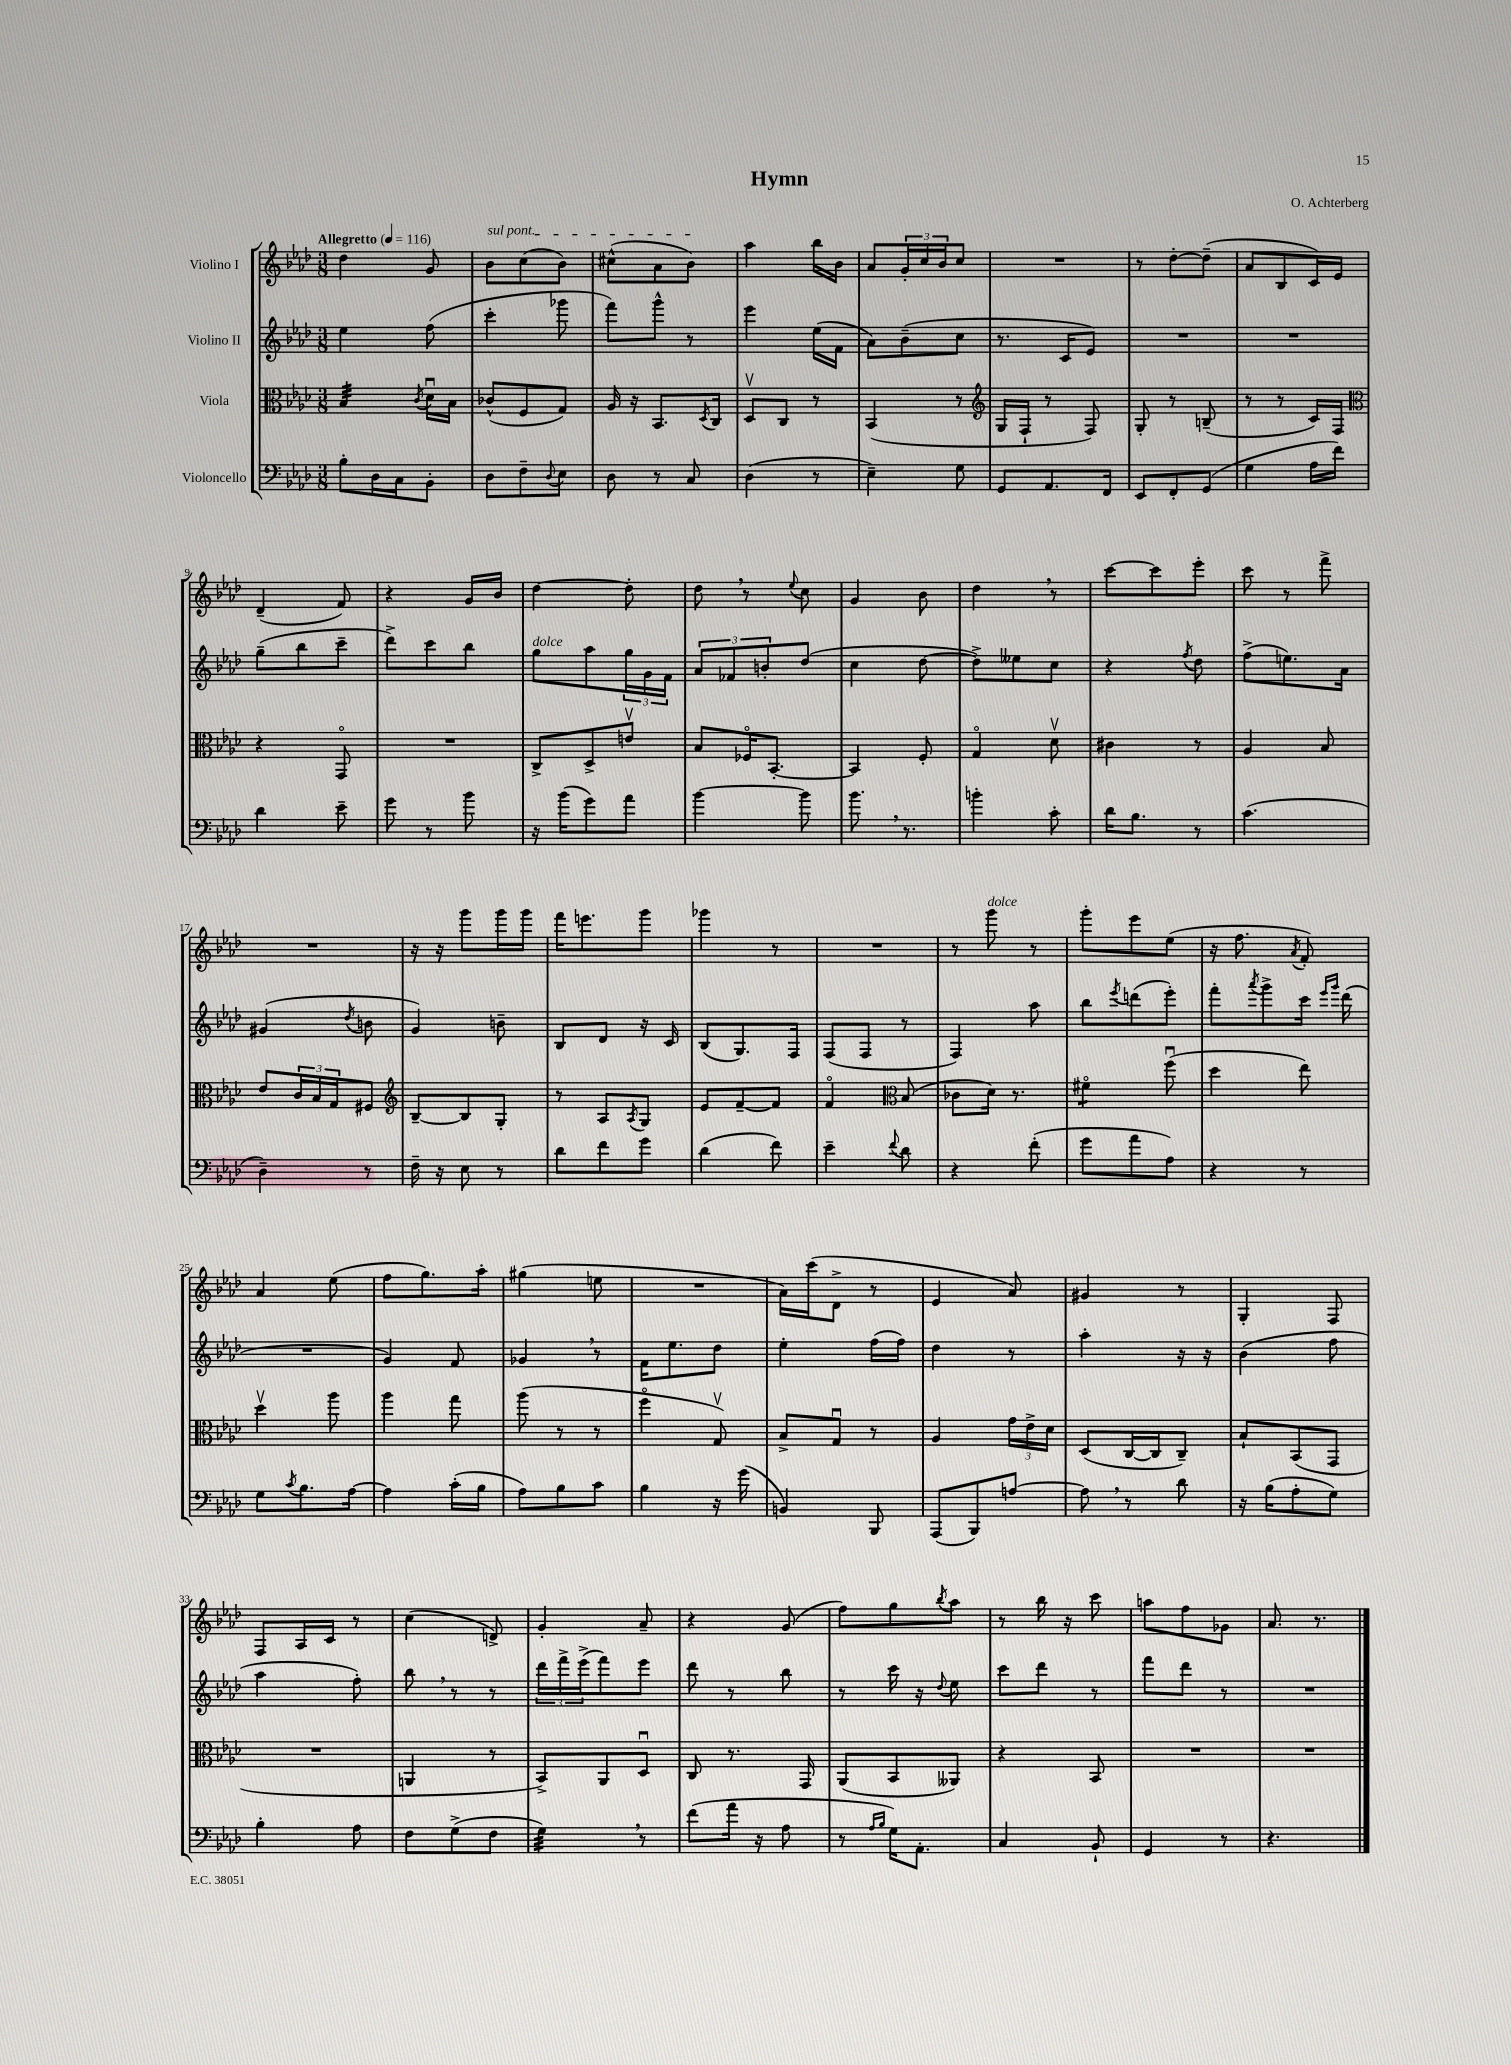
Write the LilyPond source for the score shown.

\header { title = "Hymn" composer = "O. Achterberg" }
<<
\new StaffGroup <<
\new Staff = "s0" \with { instrumentName = "Violino I" } {
    \clef treble \key aes \major \numericTimeSignature \time 3/8 \tempo "Allegretto" 4 = 116
    des''4 g'8 |
    \once \override TextSpanner.bound-details.left.text = \markup { \italic "sul pont." } bes'8\startTextSpan c''8( bes'8) |
    cis''8-^( aes'8 bes'8\stopTextSpan) |
    aes''4 bes''16 bes'16 |
    aes'8 \tuplet 3/2 { g'16-. c''16 bes'16 } c''8 |
    R4. |
    r8 des''8~-. des''8--( |
    aes'8 bes8 c'16) ees'16 |
    des'4--( f'8) |
    r4 g'16 bes'16 |
    des''4~ des''8-. |
    des''8 \breathe r8 \appoggiatura { ees''8 } c''8 |
    g'4 bes'8 |
    des''4 \breathe r8 |
    c'''8~ c'''8 ees'''8-. |
    c'''8 r8 f'''8-> |
    R4. |
    r16 r16 g'''8 g'''16 g'''16 |
    f'''16 e'''8. g'''8 |
    ges'''4 r8 |
    R4. |
    r8 g'''8^\markup { \italic "dolce" } r8 |
    g'''8-. ees'''8 ees''8( |
    r16 f''8. \acciaccatura { aes'8 } f'8-.) |
    aes'4 ees''8( |
    f''8 g''8.) aes''16-. |
    gis''4( e''8 |
    R4. |
    aes'16) c'''16( des'8-> r8 |
    ees'4 aes'8) |
    gis'4 r8 |
    g4-. f8 |
    f8 aes16 c'16 r8 |
    c''4( d'8->) |
    g'4-. aes'8-- |
    r4 g'8( |
    f''8) g''8 \acciaccatura { bes''8 } aes''8 |
    r8 bes''16 r16 c'''8 |
    a''8 f''8 ges'8 |
    aes'8. r8. \bar "|." |
}
\new Staff = "s1" \with { instrumentName = "Violino II" } {
    \clef treble \key aes \major \numericTimeSignature \time 3/8
    ees''4 f''8( |
    c'''4-. ges'''8 |
    f'''8) g'''8-^ r8 |
    ees'''4 ees''16( f'16 |
    aes'8) bes'8--( c''8 |
    r8. c'16 ees'8) |
    R4. |
    R4. |
    g''8--( bes''8 c'''8-- |
    des'''8->) c'''8 bes''8 |
    g''8^\markup { \italic "dolce" } aes''8 \tuplet 3/2 { g''16 g'16 f'16 } |
    \tuplet 3/2 { aes'8 fes'8 b'8-. } des''8( |
    c''4 des''8~ |
    des''8->) eeses''8 c''8 |
    r4 \acciaccatura { f''8 } des''8 |
    f''8->( e''8.) aes'16 |
    gis'4( \acciaccatura { des''8 } b'8 |
    g'4) b'8-- |
    bes8 des'8 r16 c'16 |
    bes8( g8.) f16 |
    f8( f8 r8 |
    f4) aes''8 |
    bes''8 \acciaccatura { ees'''8 } d'''8( ees'''8-.) |
    f'''8-. \acciaccatura { aes'''8 } g'''8-> c'''16 \grace { ees'''16 g'''16 } des'''16( |
    R4. |
    g'4) f'8 |
    ges'4 \breathe r8 |
    f'16 ees''8. des''8 |
    ees''4-. f''16( f''16) |
    des''4 r8 |
    aes''4-. r16 r16 |
    bes'4( f''8 |
    aes''4 f''8-.) |
    bes''8 \breathe r8 r8 |
    \tuplet 3/2 { des'''16 f'''16-> ees'''16->( } f'''8) ees'''8 |
    des'''8 r8 bes''8 |
    r8 c'''16 r16 \appoggiatura { des''8 } ees''8 |
    c'''8 des'''8 r8 |
    f'''8 des'''8 r8 |
    R4. \bar "|." |
}
\new Staff = "s2" \with { instrumentName = "Viola" } {
    \clef alto \key aes \major \numericTimeSignature \time 3/8
    bes4:32 \acciaccatura { c'8 } des'16\downbow bes16 |
    ces'8-^( f8 g8) |
    aes16 r16 bes,8. \acciaccatura { des8 } c16 |
    des8\upbow c8 r8 |
    bes,4( r8 |
    \clef treble g16 f16-! r8 f8) |
    g8-. r8 b8--( |
    r8 r8 c'16) f16 |
    \clef alto r4 g,8\flageolet |
    R4. |
    c8-> des8-> e'8\upbow |
    bes8 fes16\flageolet bes,8.~-. |
    bes,4 f8-. |
    g4\flageolet des'8\upbow |
    cis'4 r8 |
    aes4 bes8 |
    ees'8 \tuplet 3/2 { c'16 bes16 g16 } fis8 |
    \clef treble bes8~-- bes8 g8-. |
    r8 aes8 \acciaccatura { aes8 } g8 |
    ees'8 f'8~-- f'8 |
    f'4\flageolet \clef alto bes8( |
    ces'8 des'16) r8. |
    fis'4:8\flageolet f''8\downbow( |
    des''4 ees''8) |
    des''4\upbow aes''8 |
    aes''4 g''8 |
    aes''8( r8 r8 |
    f''4\flageolet g8\upbow) |
    bes8-> g8\downbow r8 |
    aes4 \tuplet 3/2 { g'16 ees'16-> des'16 } |
    des8( c16~ c16 c8--) |
    bes8-! bes,8( g,8 |
    R4. |
    a,4 r8 |
    bes,8->) aes,8 des8\downbow |
    c8 r8. g,16 |
    aes,8( bes,8 aeses,8) |
    r4 bes,8 |
    R4. |
    R4. \bar "|." |
}
\new Staff = "s3" \with { instrumentName = "Violoncello" } {
    \clef bass \key aes \major \numericTimeSignature \time 3/8
    bes8-. des16 c16 bes,8-. |
    des8 f8-- \appoggiatura { des8 } ees8 |
    des8 r8 c8 |
    des4( r8 |
    ees4--) g8 |
    g,8 aes,8. f,16 |
    ees,8 f,8-. g,8( |
    g4 aes16 f'16) |
    des'4 ees'8-- |
    g'8 r8 bes'8 |
    r16 bes'16( g'8) aes'8 |
    bes'4~ bes'8 |
    bes'8. \breathe r8. |
    b'4-. c'8-. |
    des'16 bes8. r8 |
    c'4.( |
    des4--) r8 |
    f16-- r16 ees8 r8 |
    des'8 f'8 g'8 |
    des'4( f'8) |
    ees'4-- \appoggiatura { f'8 } des'8 |
    r4 f'8-.( |
    g'8 aes'8 aes8) |
    r4 r8 |
    g8 \acciaccatura { c'8 } bes8. aes16~ |
    aes4 c'16-.( bes16 |
    aes8) bes8 c'8 |
    bes4 r16 g'16( |
    b,4) bes,,8 |
    aes,,8( bes,,8) a8~ |
    a8 \breathe r8 des'8 |
    r16 bes16( aes8-. g8) |
    bes4-. aes8 |
    f8 g8->( f8 |
    g4:32) \breathe r8 |
    f'8( aes'16 r16 aes8 |
    r8 \grace { aes16 bes16 } g16) aes,8.-. |
    c4 bes,8-! |
    g,4 r8 |
    r4. \bar "|." |
}
>>
>>
